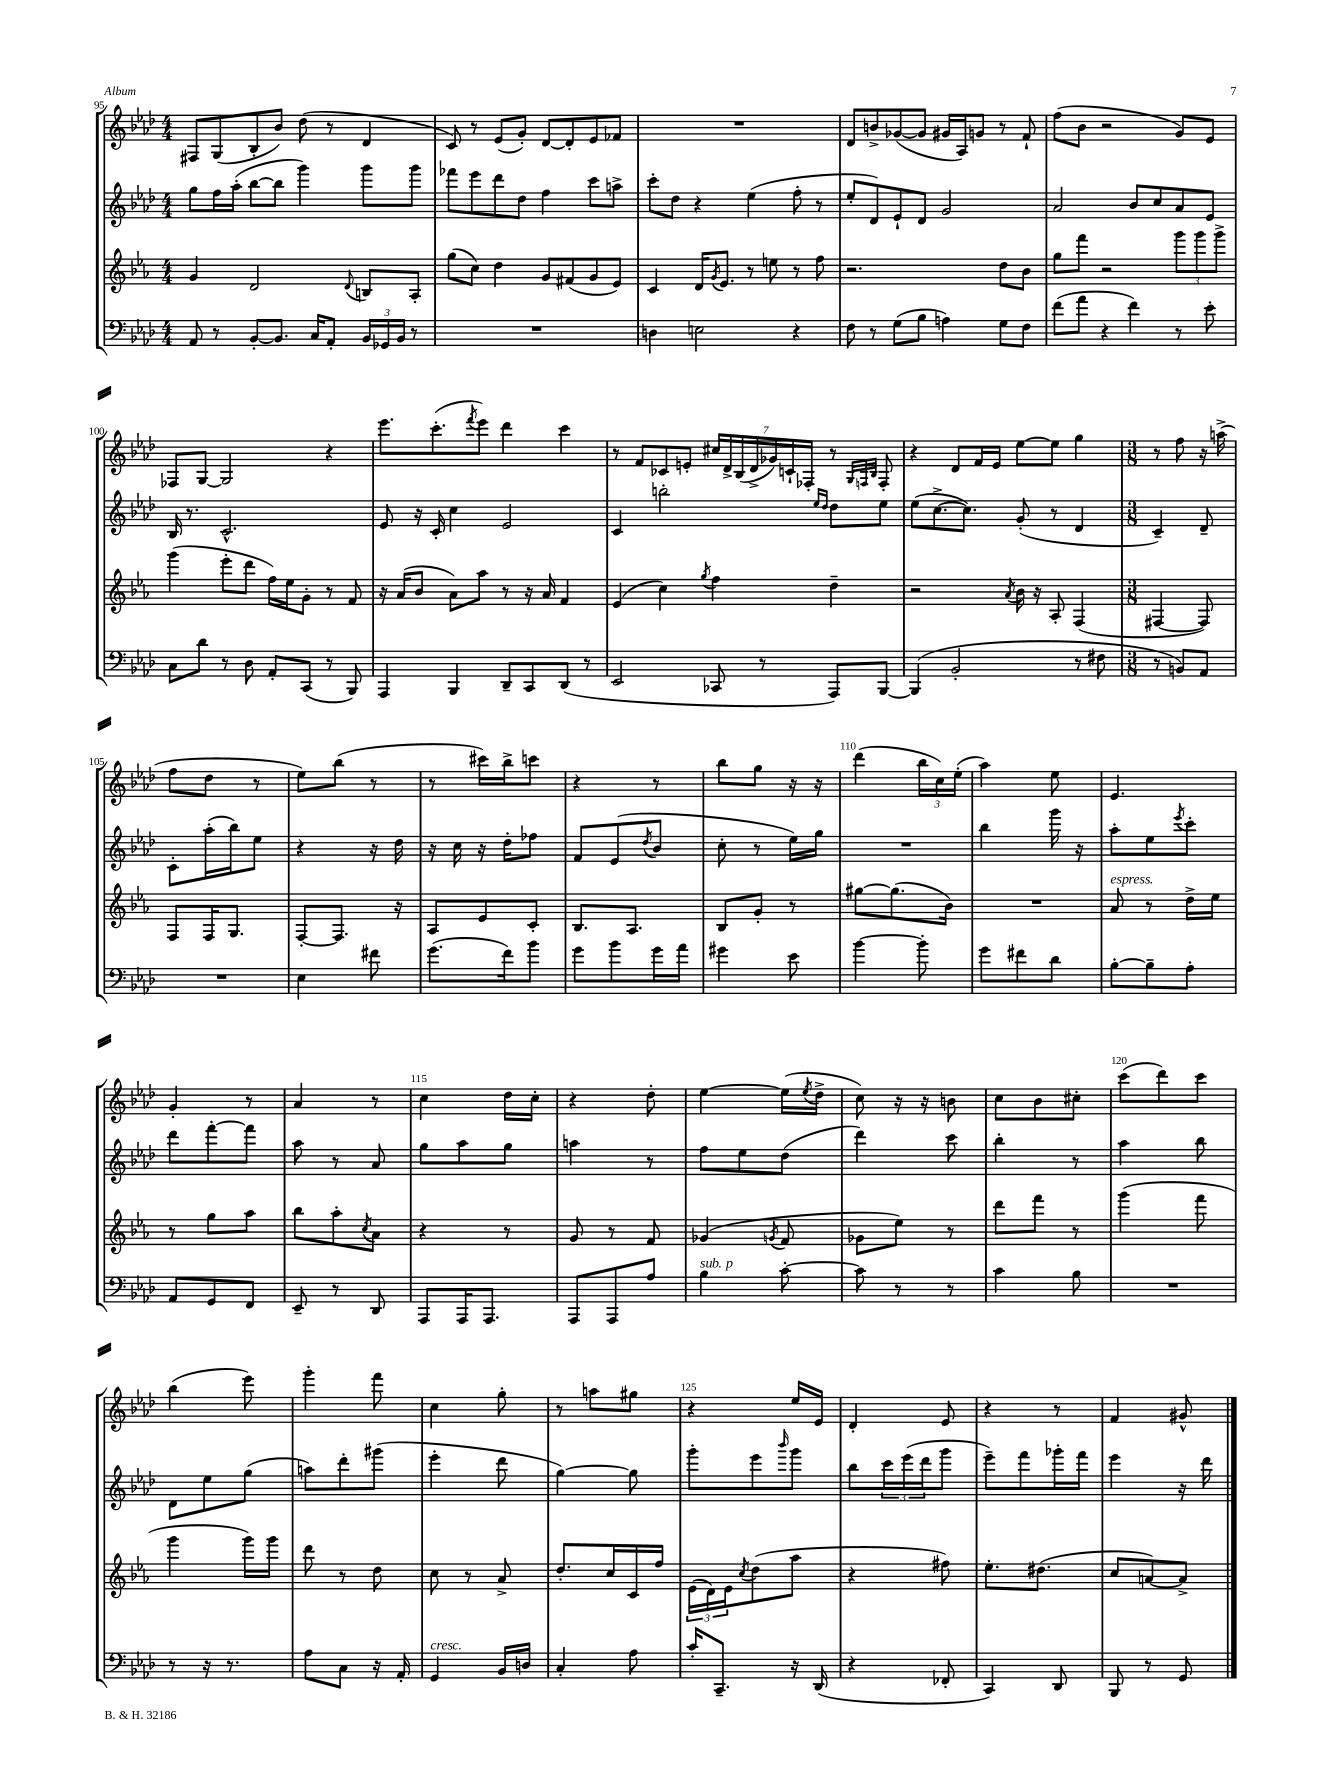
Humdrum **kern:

**kern	**kern	**kern	**kern
*staff4	*staff3	*staff2	*staff1
*clefF4	*clefG2	*clefG2	*clefG2
*k[b-e-a-d-]	*k[b-e-a-]	*k[b-e-a-d-]	*k[b-e-a-d-]
*M4/4	*M4/4	*M4/4	*M4/4
8AA-	4g	8gg	8F#
8r	.	16ff	(8G
.	.	(16aa-'	.
[8BB-'	2d	[8bb-	8B-'
8.BB-]	.	8bb-]	8b-)
.	.	4ggg)	(8dd-
16C	.	.	.
8AA-'	.	.	8r
.	8qqd	.	.
24BB-	8B	8ggg	4d-
24GG-	.	.	.
24BB-	.	.	.
8r	8A-'	8ggg	.
=	=	=	=
1r	(8gg	8fff-	8c)
.	8cc)	8eee-	8r
.	4dd	8ddd-	(8e-
.	.	8dd-	8g')
.	8g	4ff	[8d-
.	(8f#	.	8d-']
.	8g	8ccc	8e-
.	8e-)	8aa^	8f-
=	=	=	=
4D	4c	8ccc'	1r
.	.	8dd-	.
2E	16d	4r	.
.	8qg	.	.
.	8.e-	.	.
.	8r	(4ee-	.
.	8ee	.	.
4r	8r	8ff'	.
.	8ff	8r	.
=	=	=	=
8F	2.r	8ee-'	8d-
8r	.	8d-)	8b^
(8G	.	8e-`	([8g-
8B-	.	8d-	8g-]
4A)	.	2g	16g#
.	.	.	16A-)
.	.	.	8g
8G	8dd	.	8r
8F	8b-	.	8f`
=	=	=	=
(8f	8gg	2a-	(8ff
8a-	8fff	.	8b-
4r	2r	.	2r
4f)	.	8b-	.
.	.	8cc	.
8r	12ggg	8a-	8g)
.	12ggg	.	.
8e-'	.	8e-	8e-
.	12ggg^	.	.
=	=	=	=
8C	(4ggg	16B-	8F-
.	.	8.r	.
8d-	.	.	[8G
8r	8eee-'	2.c^^	2G]
8D-	8ddd	.	.
8AA-'	16ff)	.	.
.	16ee-	.	.
(8CC	8g'	.	.
8r	8r	.	4r
8BBB-)	8f	.	.
=	=	=	=
4AAA-	16r	8e-	8.eee-
.	(16a-	.	.
.	8b-	16r	.
.	.	16c'	(8.ccc'
4BBB-	8a-)	4cc	.
.	.	.	8qfff
.	8aa-	.	8eee-)
8DD-~	8r	2e-	4ddd-
8CC	16r	.	.
.	16a-	.	.
(8DD-	4f	.	4ccc
8r	.	.	.
=	=	=	=
2EE-	(4e-	4c	8r
.	.	.	8f
.	4cc)	2bb'	8c-
.	.	.	8e'
.	8qgg	.	.
8CC-	4ff	.	28cc#
.	.	.	28d-^
.	.	.	(28B-
.	.	.	28d-^
8r	.	.	.
.	.	.	28g-)
.	.	.	28c`
.	.	.	28F-'
.	.	16qqee-	.
.	.	16qqdd-	.
8AAA-)	4dd~	8dd-	8r
.	.	.	32qqG
.	.	.	32qqF
.	.	.	32qqB-
[8BBB-	.	8ee-	8F'
=	=	=	=
(4BBB-]	2r	(8ee-	4r
.	.	[8.cc^	.
2BB-'	.	.	8d-
.	.	8.cc])	.
.	.	.	16f
.	.	.	16e-
.	8qa-	.	.
.	16b-	(8g'	[8ee-
.	16r	.	.
.	8A-'	8r	8ee-]
8r	(4F	4d-	4gg
8F#	.	.	.
=	=	=	=
*M3/8	*M3/8	*M3/8	*M3/8
8r	[4F#	4c~)	8r
8BB)	.	.	8ff
8AA-	8F#])	8d-~	16r
.	.	.	(16aa^
=	=	=	=
4.r	8F	8c'	8ff
.	16F	(16aa-'	8dd-
.	8.G	16bb-)	.
.	.	8ee-	8r
=	=	=	=
4E-	[8F'	4r	8ee-)
.	8.F]	.	(8bb-
8f#	.	16r	8r
.	16r	16dd-	.
=	=	=	=
(8.g	8A-	16r	8r
.	.	16cc	.
.	8e-	16r	16ccc#)
16f)	.	16dd-'	16bb-^
8b-	8c'	8ff-	8ccc
=	=	=	=
8g	8.B-	8f	4r
8b-	.	(8e-	.
.	8.A-	.	.
.	.	8qdd-	.
16g	.	8b-	8r
16a-	.	.	.
=	=	=	=
4g#	8B-	8cc'	8bb-
.	8g'	8r	8gg
8e-	8r	16ee-)	16r
.	.	16gg	16r
=	=	=	=
[4b-	[8gg#	4.r	(4ddd-
.	(8.gg#]	.	.
8b-']	.	.	24bb-
.	.	.	24cc)
.	16b-)	.	.
.	.	.	(24ee-'
=	=	=	=
8g	4.r	4bb-	4aa-)
8f#	.	.	.
8d-	.	16ggg	8ee-
.	.	16r	.
=	=	=	=
[8B-'	8a-	8aa-'	4.e-
8B-~]	8r	8ee-	.
.	.	8qeee-	.
8A-'	16dd^	8ccc'	.
.	16ee-	.	.
=	=	=	=
8AA-	8r	8ddd-	4g'
8GG	8gg	[8fff'	.
8FF	8aa-	8fff]	8r
=	=	=	=
8EE-~	8bb-	8aa-	4a-
8r	8aa-'	8r	.
.	8qcc	.	.
8DD-	8a-	8a-	8r
=	=	=	=
8AAA-	4r	8gg	4cc
16AAA-	.	8aa-	.
8.AAA-	.	.	.
.	8r	8gg	16dd-
.	.	.	16cc'
=	=	=	=
8AAA-	8g	4aa	4r
8AAA-	8r	.	.
8A-	8f	8r	8dd-'
=	=	=	=
4B-	(4g-	8ff	[4ee-
.	.	8ee-	.
.	8qg	.	.
[8c'	8f	(8dd-	(16ee-]
.	.	.	8qee-
.	.	.	16dd-^
=	=	=	=
8c]	8g-	4ddd-)	8cc)
8r	8ee-)	.	16r
.	.	.	16r
8r	8r	8ccc	8b
=	=	=	=
4c	8ddd	4bb-'	8cc
.	8fff	.	8b-
8B-	8r	8r	8cc#'
=	=	=	=
4.r	(4ggg	4aa-	(8ccc
.	.	.	8ddd-)
.	8fff	8bb-	8ccc
=	=	=	=
8r	4ggg	8d-	(4bb-
16r	.	8ee-	.
8.r	.	.	.
.	16ggg)	(8gg	8eee-)
.	16ggg	.	.
=	=	=	=
8A-	8ddd	8aa)	4ggg'
8C	8r	8ddd-'	.
16r	8dd	(8ggg#	8fff
16AA-'	.	.	.
=	=	=	=
4GG	8cc	4eee-'	4cc
.	8r	.	.
16BB-	8a-^	8ddd-	8gg'
16D	.	.	.
=	=	=	=
4C'	8.dd'	[4gg)	8r
.	.	.	8aa
.	16cc	.	.
8A-	16c	8gg]	8gg#
.	16ff	.	.
=	=	=	=
16c'	(24e-	8ggg'	4r
.	24d)	.	.
8.CC~	.	.	.
.	24e-	.	.
.	8qcc	.	.
.	(8dd	8eee-	.
.	.	16qqbbb-	.
16r	8aa-	8ggg	16ee-
(16DD-	.	.	16e-
=	=	=	=
4r	4r	8bb-	4d-'
.	.	24ccc	.
.	.	(24eee-	.
.	.	24ddd-	.
8FF-'	8ff#)	8ggg	8e-
=	=	=	=
4CC)	8.ee-'	8eee-~)	4r
.	.	8fff	.
.	(8.dd#	.	.
8DD-	.	16ggg-'	8r
.	.	16fff	.
=	=	=	=
8BBB-	8cc	4eee-	4f
8r	[8a)	.	.
8GG	8a^]	16r	8g#^^
.	.	16ddd-	.
==	==	==	==
*-	*-	*-	*-
